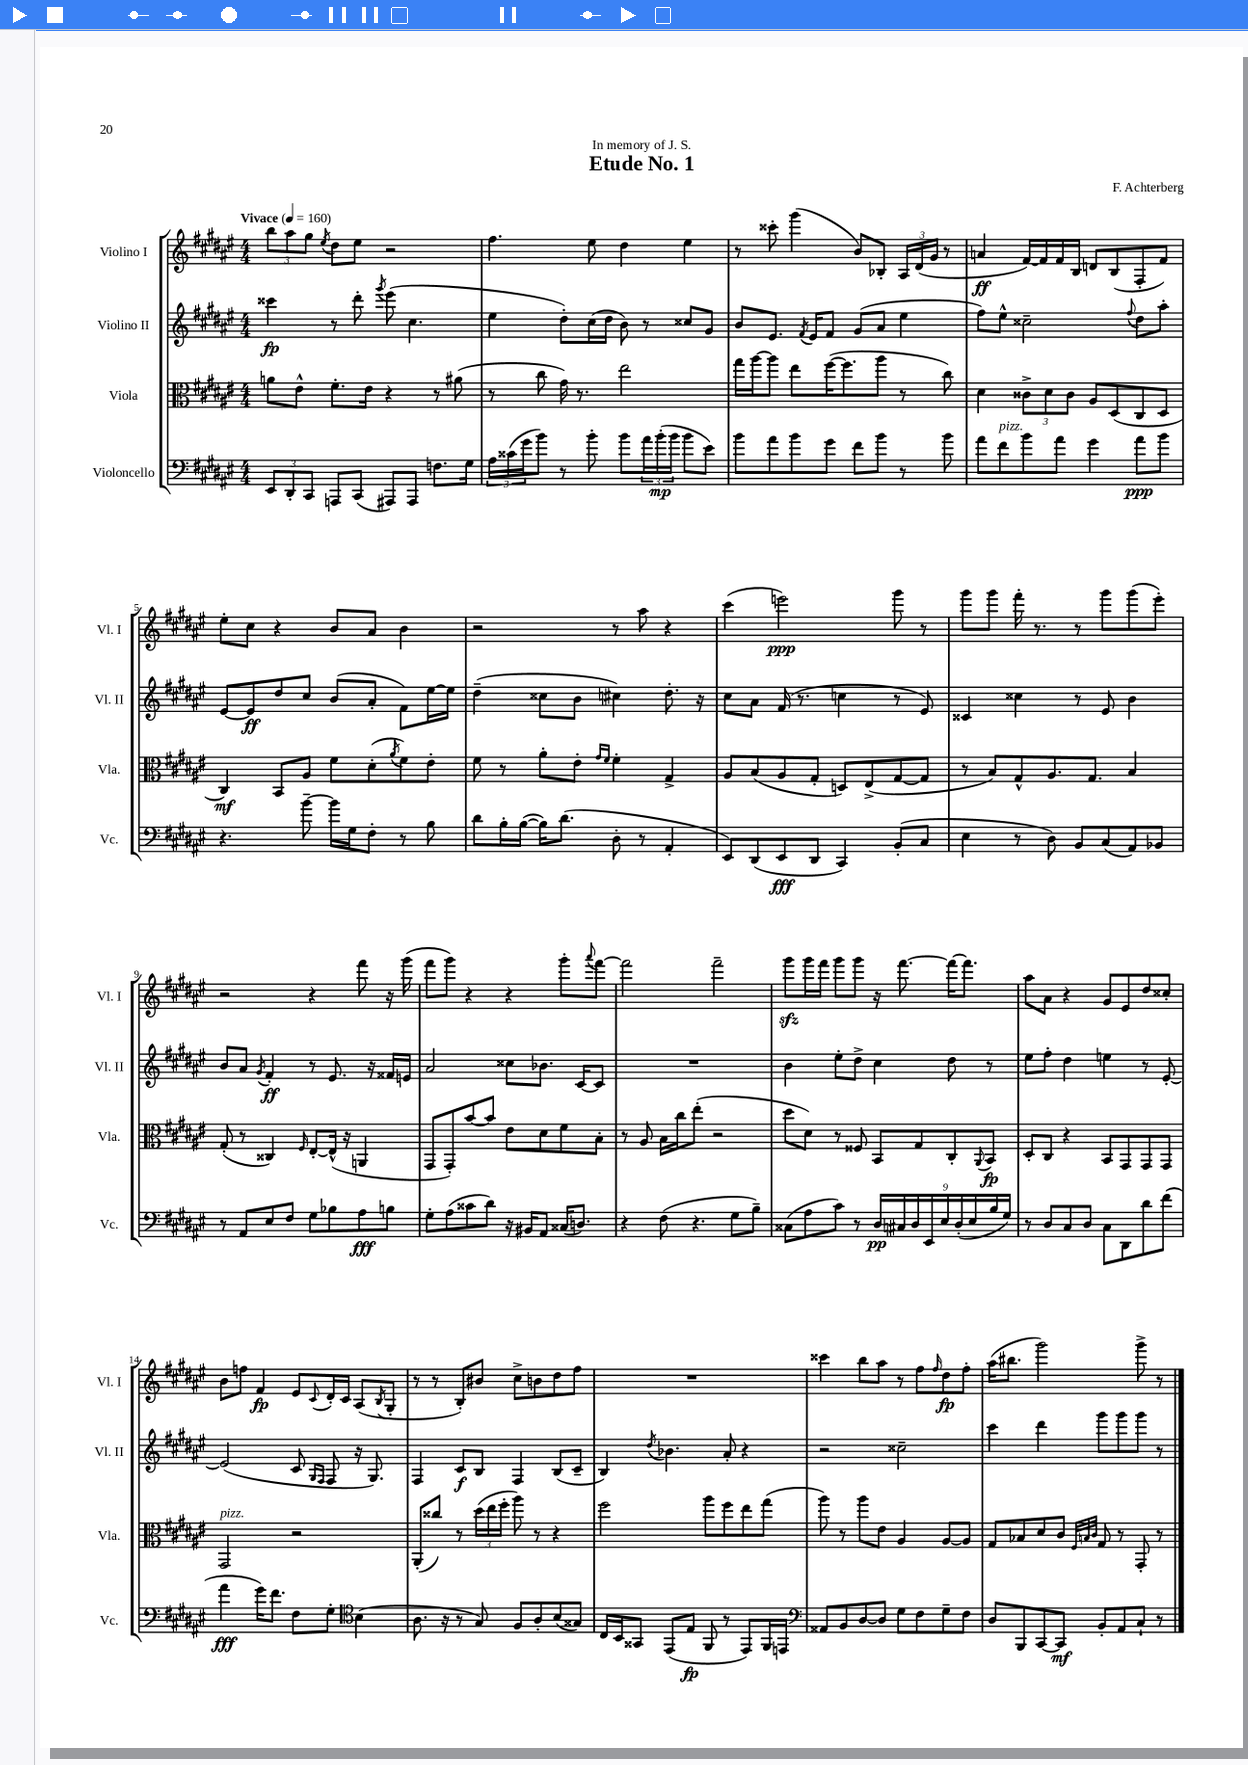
\header { title = "Etude No. 1" composer = "F. Achterberg" dedication = "In memory of J. S." }
<<
\new StaffGroup <<
\new Staff = "s0" \with { instrumentName = "Violino I" shortInstrumentName = "Vl. I" } {
    \clef treble \key fis \major \numericTimeSignature \time 4/4 \tempo "Vivace" 4 = 160
    \tuplet 3/2 { b''8 ais''8 gis''8 } \acciaccatura { eis''8 } dis''8 eis''8 r2 |
    fis''4. eis''8 dis''4 eis''4 |
    r8 cisis'''8-. gis'''4( b'8) bes8-. \tuplet 3/2 { ais16 dis'16( gis'16 } r8 |
    a'4\ff fis'16~) fis'16 fis'16 b16 d'8 b8( fis8-. fis'8) |
    eis''8-. cis''8 r4 b'8 ais'8 b'4 |
    r2 r8 ais''8 r4 |
    cis'''4( e'''2\ppp) gis'''8 r8 |
    gis'''8 gis'''8 fis'''16-. r8. r8 gis'''8 gis'''8( eis'''8-.) |
    r2 r4 fis'''8 r16 gis'''16( |
    fis'''8 gis'''8) r4 r4 gis'''8-. \appoggiatura { ais'''8 } fis'''8~ |
    fis'''2 fis'''2-- |
    gis'''8\sfz gis'''16 fis'''16 gis'''8 gis'''8 r16 fis'''8.~ fis'''16~ fis'''8. |
    ais''8 ais'8 r4 gis'8 eis'8 dis''8 cisis''8-. |
    b'8 f''8 fis'4\fp eis'8 \appoggiatura { cis'8 } dis'16-. cis'16 ais8( \acciaccatura { b8 } gis8-. |
    r8 r8 b8-.) bis'8 cis''8-> b'8 dis''8 fis''8 |
    R1 |
    cisis'''4 b''8 ais''8 r8 fis''8 \grace { fis''16 } dis''8\fp fis''8-. |
    ais''16( bis''8. gis'''2) gis'''8-> r8 \bar "|." |
}
\new Staff = "s1" \with { instrumentName = "Violino II" shortInstrumentName = "Vl. II" } {
    \clef treble \key fis \major \numericTimeSignature \time 4/4
    cisis'''4\fp r8 dis'''8-. \acciaccatura { gis'''8 } eis'''8( cis''4. |
    eis''4 dis''8-.) cis''16( dis''16 b'8) r8 cisis''8 gis'8 |
    b'8 eis'8. \acciaccatura { fis'8 } eis'16 fis'8 gis'8( ais'8 eis''4 |
    fis''8) eis''8-^ cisis''2-- \appoggiatura { fis''8 } dis''8 ais''8-. |
    eis'8~ eis'8\ff dis''8 cis''8 b'8( ais'8-. fis'8) eis''16~ eis''16 |
    dis''4--( cisis''8 b'8 cis''4) dis''8.-. r16 |
    cis''8 ais'8 fis'16( r8. c''4 r8 eis'8) |
    cisis'4 cisis''4 r8 eis'8 b'4 |
    b'8 ais'8 \acciaccatura { gis'8 } fis'4-.\ff r8 eis'8. r16 fisis'16 e'16 |
    ais'2 cisis''8 bes'8. cis'16~ cis'8 |
    R1 |
    b'4 eis''8-. dis''8-> cis''4 dis''8 r8 |
    eis''8 fis''8-. dis''4 e''4 r8 eis'8~-. |
    eis'2( cis'8 \grace { gis16 fis16 } fis8 r16 gis8.) |
    fis4 cis'8\f b8 fis4 b8( cis'8-- |
    b4) \acciaccatura { dis''8 } bes'4. ais'8-. r4 |
    r2 cisis''2-- |
    cis'''4 dis'''4 gis'''8 gis'''8 gis'''8 r8 \bar "|." |
}
\new Staff = "s2" \with { instrumentName = "Viola" shortInstrumentName = "Vla." } {
    \clef alto \key fis \major \numericTimeSignature \time 4/4
    a'8 eis'8-^ fis'8.-. eis'16 r4 r8 ais'8( |
    r8 cis''8 gis'16) r8. eis''2 |
    gis''16 ais''16~ ais''8 eis''8 fis''16~( fis''8. ais''8 r8 cis''8) |
    dis'4 \tuplet 3/2 { cisis'8-> dis'8 cisis'8 } ais8 dis8( cis8 dis8 |
    cis4\mf) b,8 ais8 fis'8 dis'8-.( \acciaccatura { ais'8 } fis'8) eis'8-. |
    fis'8 r8 ais'8-. eis'8-. \grace { gis'16 fis'16 } fis'4-. gis4-> |
    ais8 b8( ais8 gis8-. d8) eis8->( gis8~ gis8 |
    r8 b8) gis8-^ ais8. gis8. b4 |
    gis8-.( r8 cisis4) \grace { fis16 } eis8~-. eis16-^( r16 a,4 |
    gis,8 gis,8-.) b'8~ b'8 eis'8 dis'8 fis'8 b8-. |
    r8 ais8 b16 cis''16 eis''8-.( r2 |
    dis''8 dis'8) r8 fisis8 b,8 gis8 cis8-. \appoggiatura { ais,8 } b,8\fp |
    dis8-. cis8 r4 b,8 gis,8 gis,8 gis,8 |
    gis,2^\markup { \italic "pizz." } r2 |
    ais,8-.( cisis''8) r8 \tuplet 3/2 { dis''16( eis''16 fis''16-. } ais''8) r8 r4 |
    fis''2 ais''8 fis''8 eis''8 gis''8( |
    ais''8) r8 ais''8 eis'8 ais4 ais8~ ais8 |
    gis8 bes8 dis'8 cis'8 \grace { fis32 b32 cis'32 } gis8 r8 gis,8-. r8 \bar "|." |
}
\new Staff = "s3" \with { instrumentName = "Violoncello" shortInstrumentName = "Vc." } {
    \clef bass \key fis \major \numericTimeSignature \time 4/4
    \tuplet 3/2 { eis,8 dis,8-. cis,8 } a,,8 cis,8( ais,,8) ais,,8 f8. gis16 |
    \tuplet 3/2 { ais16 cisis'16( gis'16 } b'8) r8 b'8-. b'8 \tuplet 3/2 { ais'16 b'16-.\mp( b'16 } b'8 eis'8) |
    b'8 ais'8 b'8 gis'8 fis'8 b'8 r8 b'8 |
    ais'8 fis'8^\markup { \italic "pizz." } b'8 ais'8 gis'4 ais'8\ppp b'8 |
    r4. b'8~-- b'16 gis16 fis8-. r8 b8 |
    dis'8 b16-. b16~( b16) dis'8.( dis8-. r8 ais,4-. |
    eis,8) dis,8( eis,8\fff dis,8 cis,4) b,8-.( cis8 |
    eis4 r8 dis8) b,8 cis8( ais,8) bes,8 |
    r8 ais,8 eis8 fis8 gis8 bes8 ais8\fff b8 |
    gis8-. ais8( cisis'8 dis'8) r16 bis,16 ais,8 cisis16( d8.) |
    r4 fis8( r4. gis8 b8--) |
    cisis8( ais8 cis'8) r8 \tuplet 9/8 { dis16\pp cis16 dis16 eis,16 eis16 dis16-.( eis16 b16 gis16) } |
    r8 dis8 cis8 dis8 cis8 dis,8 dis'8 fis'8( |
    ais'4\fff gis'16) fis'8. fis8 gis8-. \clef tenor b4( |
    ais8. r16 r8 gis8) fis8 ais8-. b8( gisis8) |
    cis16 b,16 gisis,8 eis,8( eis8\fp fis,8 r8 eis,8) fis,16 e,16 |
    \clef bass aisis,8 b,8 dis8~ dis8 gis8 fis8 gis8-- fis8 |
    dis8 b,,8 cis,8~ cis,8\mf b,8-. ais,8 cis8-! r8 \bar "|." |
}
>>
>>
